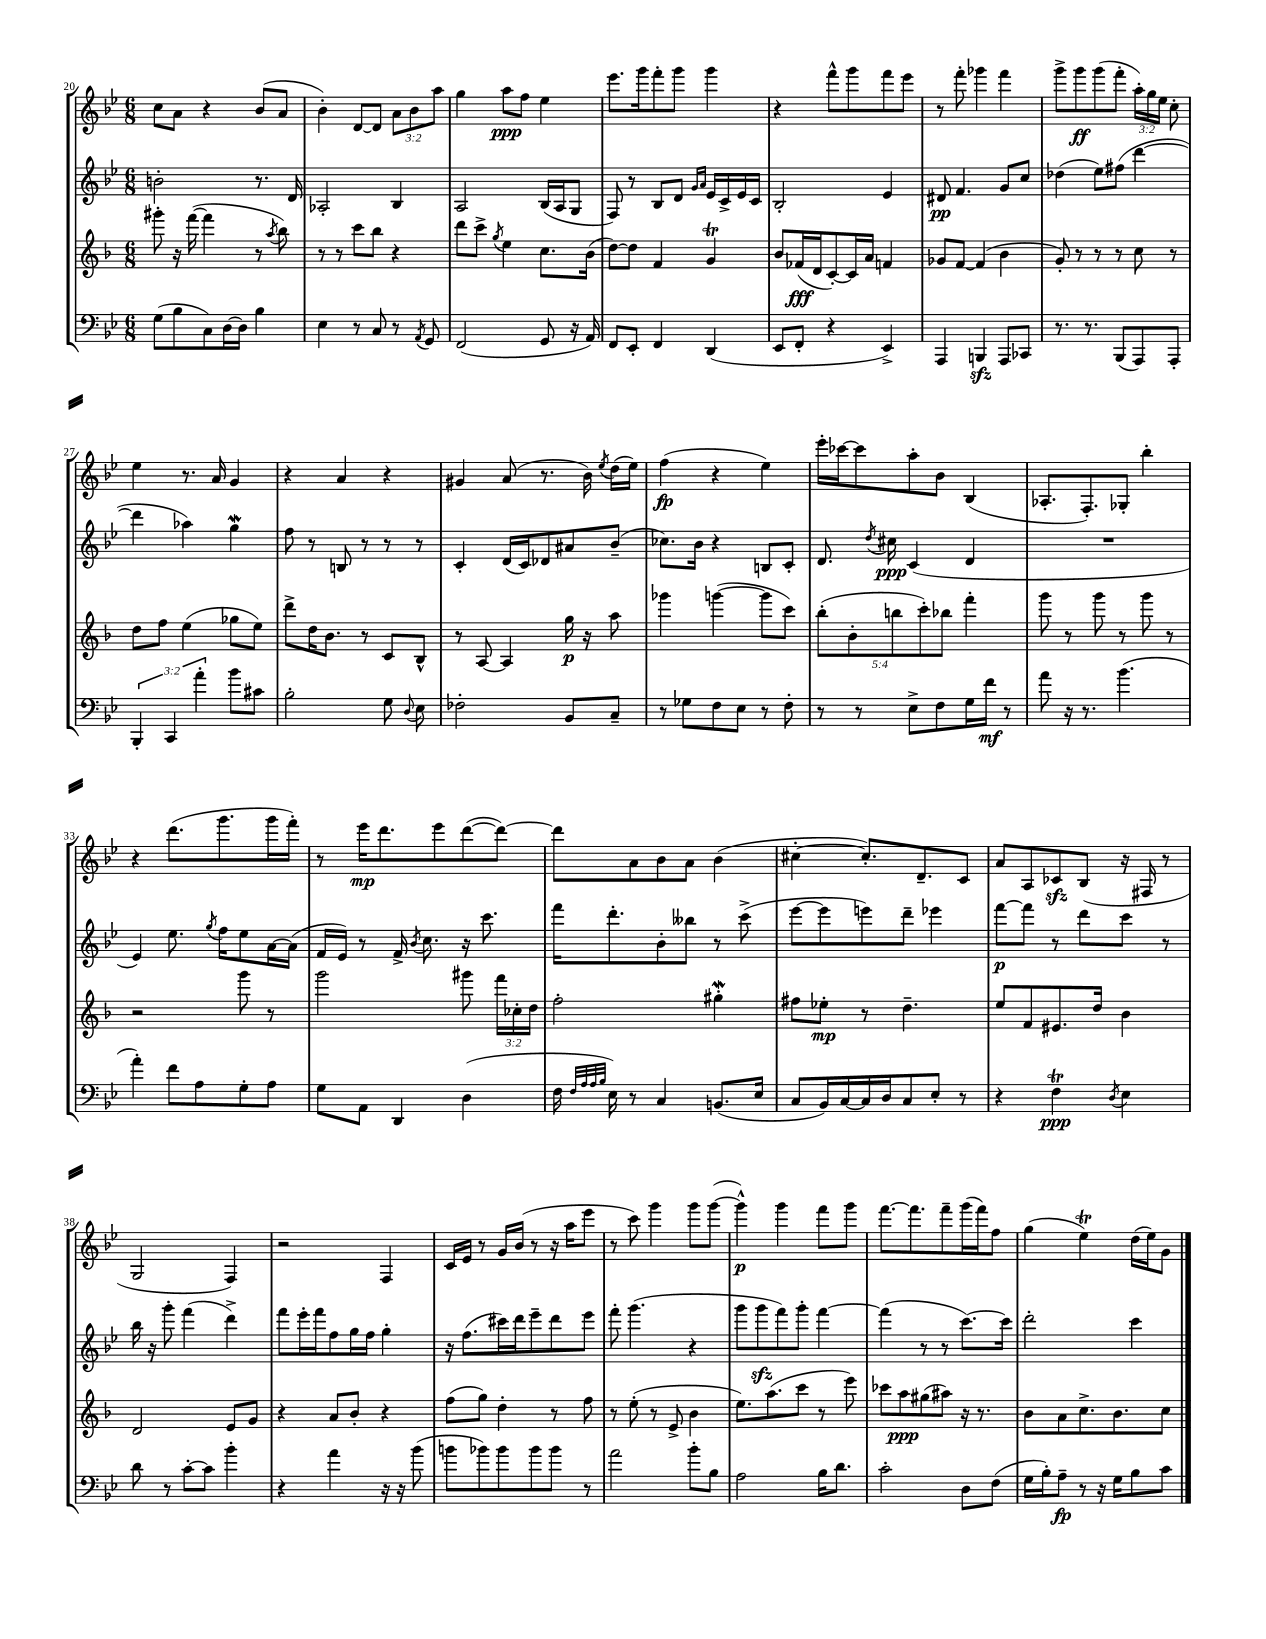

**kern	**dynam	**kern	**dynam	**kern	**dynam	**kern	**dynam
*part4	*part4	*part3	*part3	*part2	*part2	*part1	*part1
*staff4	*staff4	*staff3	*staff3	*staff2	*staff2	*staff1	*staff1
*clefF4	*	*clefG2	*	*clefG2	*	*clefG2	*
*k[b-e-]	*	*k[b-]	*	*k[b-e-]	*	*k[b-e-]	*
*M6/8	*	*M6/8	*	*M6/8	*	*M6/8	*
=20	=20	=20	=20	=20	=20	=20	=20
(8G\L	.	8ggg#X'\	.	2bn'\	.	8cc\L	.
8B-\	.	16r	.	.	.	8a\J	.
.	.	([16fff\	.	.	.	.	.
8C\)	.	4fff\]	.	.	.	4r	.
[16D\L	.	.	.	.	.	.	.
16D\JJ]	.	.	.	.	.	.	.
4B-\	.	8r	.	8.r	.	(8b-/L	.
.	.	8qaa/	.	.	.	.	.
.	.	8bb-\)	.	.	.	8a/J	.
.	.	.	.	16d/	.	.	.
=21	=21	=21	=21	=21	=21	=21	=21
4E-\	.	8r	.	2A-X'/	.	4b-'\)	.
.	.	8r	.	.	.	.	.
8r	.	8ccc\L	.	.	.	[8d/L	.
8C/	.	8bb-\J	.	.	.	8d/J]	.
8r	.	4r	.	4B-/	.	12a\L	.
.	.	.	.	.	.	12b-\	.
8qAA/	.	.	.	.	.	.	.
8GG/	.	.	.	.	.	.	.
.	.	.	.	.	.	12aa\J	.
=22	=22	=22	=22	=22	=22	=22	=22
(2FF/	.	8ddd\L	.	2A/	.	4gg\	.
.	.	8ccc^\J	.	.	.	.	.
.	.	8qgg/	.	.	.	.	.
.	.	4ee\	.	.	.	8aa\L	ppp
.	.	.	.	.	.	8ff\J	.
8GG/	.	8.cc\L	.	(16B-/LL	.	4ee-\	.
.	.	.	.	16A/J	.	.	.
16r	.	.	.	8G/J	.	.	.
16AA/)	.	(16b-\Jk	.	.	.	.	.
=23	=23	=23	=23	=23	=23	=23	=23
8FF/L	.	[8dd\L)	.	8F/)	.	8.eee-\L	.
8EE-'/J	.	8dd\J]	.	8r	.	.	.
.	.	.	.	.	.	16ggg\k	.
4FF/	.	4f/	.	8B-/L	.	8fff'\	.
.	.	.	.	8d/J	.	8ggg\J	.
.	.	.	.	16qqg/LL	.	.	.
.	.	.	.	16qqa/JJ	.	.	.
(4DD/	.	4gT/	.	16e-/LL	.	4ggg\	.
.	.	.	.	16c^/	.	.	.
.	.	.	.	16e-/	.	.	.
.	.	.	.	16c/JJ	.	.	.
=24	=24	=24	=24	=24	=24	=24	=24
8EE-/L	.	8b-/L	.	2B-'/	.	4r	.
8FF'/J	.	(16f-X/L	fff	.	.	.	.
.	.	16d/J	.	.	.	.	.
4r	.	[8c'/)	.	.	.	8fff^^\L	.
.	.	16c/L]	.	.	.	8ggg\	.
.	.	16a/JJ	.	.	.	.	.
4EE-^/)	.	4fn/	.	4e-/	.	8fff\	.
.	.	.	.	.	.	8eee-\J	.
=25	=25	=25	=25	=25	=25	=25	=25
4AAA/	.	8g-X/L	.	8d#X/	pp	8r	.
.	.	[8f/J	.	4.f/	.	8fff'\	.
4BBBnzz/	.	(4f/]	.	.	.	4ggg-X\	.
8AAA/L	.	4b-\	.	8g/L	.	4fff\	.
8CC-X/J	.	.	.	8cc/J	.	.	.
=26	=26	=26	=26	=26	=26	=26	=26
8.r	.	8g'/)	.	(4dd-X\	.	8ggg^\L	.
.	.	8r	.	.	.	8ggg\	ff
8.r	.	.	.	.	.	.	.
.	.	8r	.	8ee-\L)	.	(8ggg\	.
(8BBB-/L	.	8r	.	(8ff#X\J	.	8fff'\J	.
8AAA/)	.	8cc\	.	[4ddd\	.	24aa'\LL)	.
.	.	.	.	.	.	24gg\	.
.	.	.	.	.	.	24ee-\JJ	.
8AAA'/J	.	8r	.	.	.	8cc'\	.
!!LO:LB:g=z
=27	=27	=27	=27	=27	=27	=27	=27
6BBB-'/	.	8dd\L	.	4ddd\]	.	4ee-\	.
.	.	8ff\J	.	.	.	.	.
6CC/	.	.	.	.	.	.	.
.	.	(4ee\	.	4aa-X\)	.	8.r	.
6a'\	.	.	.	.	.	.	.
.	.	.	.	.	.	16a/	.
8b-\L	.	8gg-X\L	.	4ggW\	.	4g/	.
8c#X\J	.	8ee\J)	.	.	.	.	.
=28	=28	=28	=28	=28	=28	=28	=28
2B-'\	.	8ddd^\L	.	8ff\	.	4r	.
.	.	16dd\K	.	8r	.	.	.
.	.	8.b-\J	.	.	.	.	.
.	.	.	.	8Bn/	.	4a/	.
.	.	8r	.	8r	.	.	.
8G\	.	8c/L	.	8r	.	4r	.
8qqD/	.	.	.	.	.	.	.
8E-\	.	8B-^^/J	.	8r	.	.	.
=29	=29	=29	=29	=29	=29	=29	=29
2F-X'\	.	8r	.	4c'/	.	4g#X/	.
.	.	[8A/	.	.	.	.	.
.	.	4A/]	.	(16d/LL	.	(8a/	.
.	.	.	.	16c/J)	.	.	.
.	.	.	.	8d-X/	.	8.r	.
8BB-/L	.	16gg\	p	8a#X/	.	.	.
.	.	16r	.	.	.	16b-\)	.
.	.	.	.	.	.	8qee-/	.
8C~/J	.	8aa\	.	(8b-~/J	.	(16dd\LL	.
.	.	.	.	.	.	16ee-\JJ)	.
=30	=30	=30	=30	=30	=30	=30	=30
8r	.	4ggg-X\	.	8.cc-X\L)	.	(4ff\	fp
8G-X\L	.	.	.	.	.	.	.
.	.	.	.	16b-\Jk	.	.	.
8F\	.	([4gggn\	.	4r	.	4r	.
8E-\J	.	.	.	.	.	.	.
8r	.	8ggg\L]	.	8Bn/L	.	4ee-\)	.
8F'\	.	8ccc\J)	.	8c'/J	.	.	.
=31	=31	=31	=31	=31	=31	=31	=31
8r	.	(10bb-'\L	.	8.d/	.	16eee-'\LL	.
.	.	.	.	.	.	[16ccc-X\J	.
.	.	10b-'\	.	.	.	.	.
8r	.	.	.	.	.	8ccc-\]	.
.	.	.	.	8qdd/	.	.	.
.	.	.	.	16cc#X\	ppp	.	.
.	.	10bbn\	.	.	.	.	.
8E-^\L	.	.	.	(4c/	.	8aa'\	.
.	.	10ccc'\)	.	.	.	.	.
8F\	.	.	.	.	.	8b-\J	.
.	.	10bb-X\J	.	.	.	.	.
16G\L	.	4fff'\	.	4d/	.	(4B-/	.
16f\JJ	mf	.	.	.	.	.	.
8r	.	.	.	.	.	.	.
=32	=32	=32	=32	=32	=32	=32	=32
8a\	.	8ggg\	.	2.r	.	8.A-X'/L	.
16r	.	8r	.	.	.	.	.
8.r	.	.	.	.	.	8.F'/)	.
.	.	8ggg\	.	.	.	.	.
(4.b-\	.	8r	.	.	.	8G-X'/J	.
.	.	8ggg\	.	.	.	4bb-'\	.
.	.	8r	.	.	.	.	.
!!LO:LB:g=z
=33	=33	=33	=33	=33	=33	=33	=33
4a'\)	.	2r	.	4e-/)	.	4r	.
8f\L	.	.	.	8.ee-\	.	(8.ddd\L	.
8A\	.	.	.	.	.	.	.
.	.	.	.	8qgg/	.	.	.
.	.	.	.	16ff\KL	.	8.ggg\	.
8G'\	.	8ggg\	.	8ee-\	.	.	.
8A\J	.	8r	.	[16a\L	.	16ggg\L	.
.	.	.	.	(16a\JJ]	.	16fff'\JJ)	.
=34	=34	=34	=34	=34	=34	=34	=34
8G\L	.	2ggg\	.	16f/LL	.	8r	.
.	.	.	.	16e-/JJ)	.	.	.
8AA\J	.	.	.	8r	.	16eee-\KL	mp
.	.	.	.	.	.	8.ddd\	.
4DD/	.	.	.	16f^/	.	.	.
.	.	.	.	8qb-/	.	.	.
.	.	.	.	8.cc\	.	.	.
.	.	.	.	.	.	8eee-\	.
(4D\	.	8ggg#X\	.	16r	.	([8ddd\	.
.	.	.	.	8.ccc\	.	.	.
.	.	24fff\LL	.	.	.	8ddd\J_)	.
.	.	24cc-X'\	.	.	.	.	.
.	.	24dd\JJ	.	.	.	.	.
=35	=35	=35	=35	=35	=35	=35	=35
16F\	.	2ff'\	.	16fff\KL	.	8ddd\L]	.
32qqF/LLL	.	.	.	.	.	.	.
32qqA/	.	.	.	.	.	.	.
32qqA/	.	.	.	.	.	.	.
32qqB-/JJJ	.	.	.	.	.	.	.
16E-\)	.	.	.	8.ddd'\	.	.	.
8r	.	.	.	.	.	8a\	.
4C/	.	.	.	8b-'\	.	8b-\	.
.	.	.	.	8bb--X\J	.	8a\J	.
(8.BBn/L	.	4gg#XW'\	.	8r	.	(4b-\	.
.	.	.	.	(8ccc^\	.	.	.
16E-/Jk	.	.	.	.	.	.	.
=36	=36	=36	=36	=36	=36	=36	=36
8C/L	.	8ff#X\L	.	[8eee-\L	.	[4cc#X'\	.
16BB-/L)	.	8ee-X'\J	mp	8eee-\]	.	.	.
[16C/	.	.	.	.	.	.	.
16C/]	.	8r	.	8eeen\)	.	8.cc#'/L])	.
16D/J	.	.	.	.	.	.	.
8C/	.	4.dd~\	.	8ddd~\J	.	.	.
.	.	.	.	.	.	8.d~/	.
8E-'/J	.	.	.	4eee-X\	.	.	.
8r	.	.	.	.	.	8c/J	.
=37	=37	=37	=37	=37	=37	=37	=37
4r	.	8ee/L	.	[8fff\L	p	8a/L	.
.	.	8f/	.	8fff\J]	.	8A/	.
4FT\	ppp	8.e#X/	.	8r	.	8c-Xzz/	.
.	.	.	.	8ddd\L	.	(8B-/J	.
.	.	16dd/Jk	.	.	.	.	.
8qD/	.	.	.	.	.	.	.
4E-\	.	4b-\	.	8ccc\J	.	16r	.
.	.	.	.	.	.	16F#X/	.
.	.	.	.	8r	.	8r	.
!!LO:LB:g=z
=38	=38	=38	=38	=38	=38	=38	=38
8d\	.	2d/	.	16bb-\	.	2G/	.
.	.	.	.	16r	.	.	.
8r	.	.	.	8ggg'\	.	.	.
[8c'\L	.	.	.	(4fff\	.	.	.
8c\J]	.	.	.	.	.	.	.
4b-'\	.	8e/L	.	4ddd^\)	.	4F/)	.
.	.	8g/J	.	.	.	.	.
=39	=39	=39	=39	=39	=39	=39	=39
4r	.	4r	.	8fff\L	.	2r	.
.	.	.	.	16eee-'\L	.	.	.
.	.	.	.	16fff\J	.	.	.
4a\	.	8a/L	.	8ff\	.	.	.
.	.	8b-'/J	.	16gg\L	.	.	.
.	.	.	.	16ff\JJ	.	.	.
16r	.	4r	.	4gg'\	.	4F/	.
16r	.	.	.	.	.	.	.
(8b-\	.	.	.	.	.	.	.
=40	=40	=40	=40	=40	=40	=40	=40
8bn\L	.	(8ff\L	.	16r	.	16c/LL	.
.	.	.	.	(8.ff\L	.	16e-/JJ	.
8b-X\)	.	8gg\J)	.	.	.	8r	.
8b-\	.	4dd'\	.	16ccc#X\L)	.	16g/LL	.
.	.	.	.	16ddd\J	.	(16b-/JJ	.
8b-\	.	.	.	8eee-~\	.	8r	.
8b-\J	.	8r	.	8ddd\	.	16r	.
.	.	.	.	.	.	16aa\KL	.
8r	.	8ff\	.	8eee-\J	.	8eee-\J	.
=41	=41	=41	=41	=41	=41	=41	=41
2a\	.	8r	.	8fff'\	.	8r	.
.	.	(8ee'\	.	(4.ggg\	.	8ccc\)	.
.	.	8r	.	.	.	4ggg\	.
.	.	8e^/	.	.	.	.	.
8b-'\L	.	4b-\	.	4r	.	8ggg\L	.
8B-\J	.	.	.	.	.	([8ggg\J	.
=42	=42	=42	=42	=42	=42	=42	=42
2A\	.	8.ee\L)	.	8ggg\L	.	4ggg^^\])	p
.	.	.	.	8gggzz\	.	.	.
.	.	(8.aa\	.	.	.	.	.
.	.	.	.	8fff\)	.	4ggg\	.
.	.	8ccc\J	.	8ggg'\J	.	.	.
16B-\KL	.	8r	.	[4fff\	.	8fff\L	.
8.d\J	.	.	.	.	.	.	.
.	.	8eee\)	.	.	.	8ggg\J	.
=43	=43	=43	=43	=43	=43	=43	=43
2c'\	.	8ccc-X\L	.	(4fff\]	.	[8.fff\L	.
.	.	8aa\	ppp	.	.	.	.
.	.	.	.	.	.	8.fff\]	.
.	.	(8gg#X\	.	8r	.	.	.
.	.	8aa#X\J)	.	8r	.	8fff~\	.
8D\L	.	16r	.	[8.ccc\L)	.	(16ggg\L	.
.	.	8.r	.	.	.	16fff\J)	.
(8F\J	.	.	.	.	.	8ff\J	.
.	.	.	.	16ccc\Jk]	.	.	.
=44	=44	=44	=44	=44	=44	=44	=44
16G\LL	.	8b-\L	.	2ddd'\	.	(4gg\	.
16B-'\J)	.	.	.	.	.	.	.
8A~\J	fp	8a\	.	.	.	.	.
8r	.	8.cc^\	.	.	.	4ee-T\)	.
16r	.	.	.	.	.	.	.
16G\KL	.	8.b-\	.	.	.	.	.
8B-\	.	.	.	4ccc\	.	(16dd\LL	.
.	.	.	.	.	.	16ee-\J)	.
8c\J	.	8cc\J	.	.	.	8g\J	.
==	==	==	==	==	==	==	==
*-	*-	*-	*-	*-	*-	*-	*-
